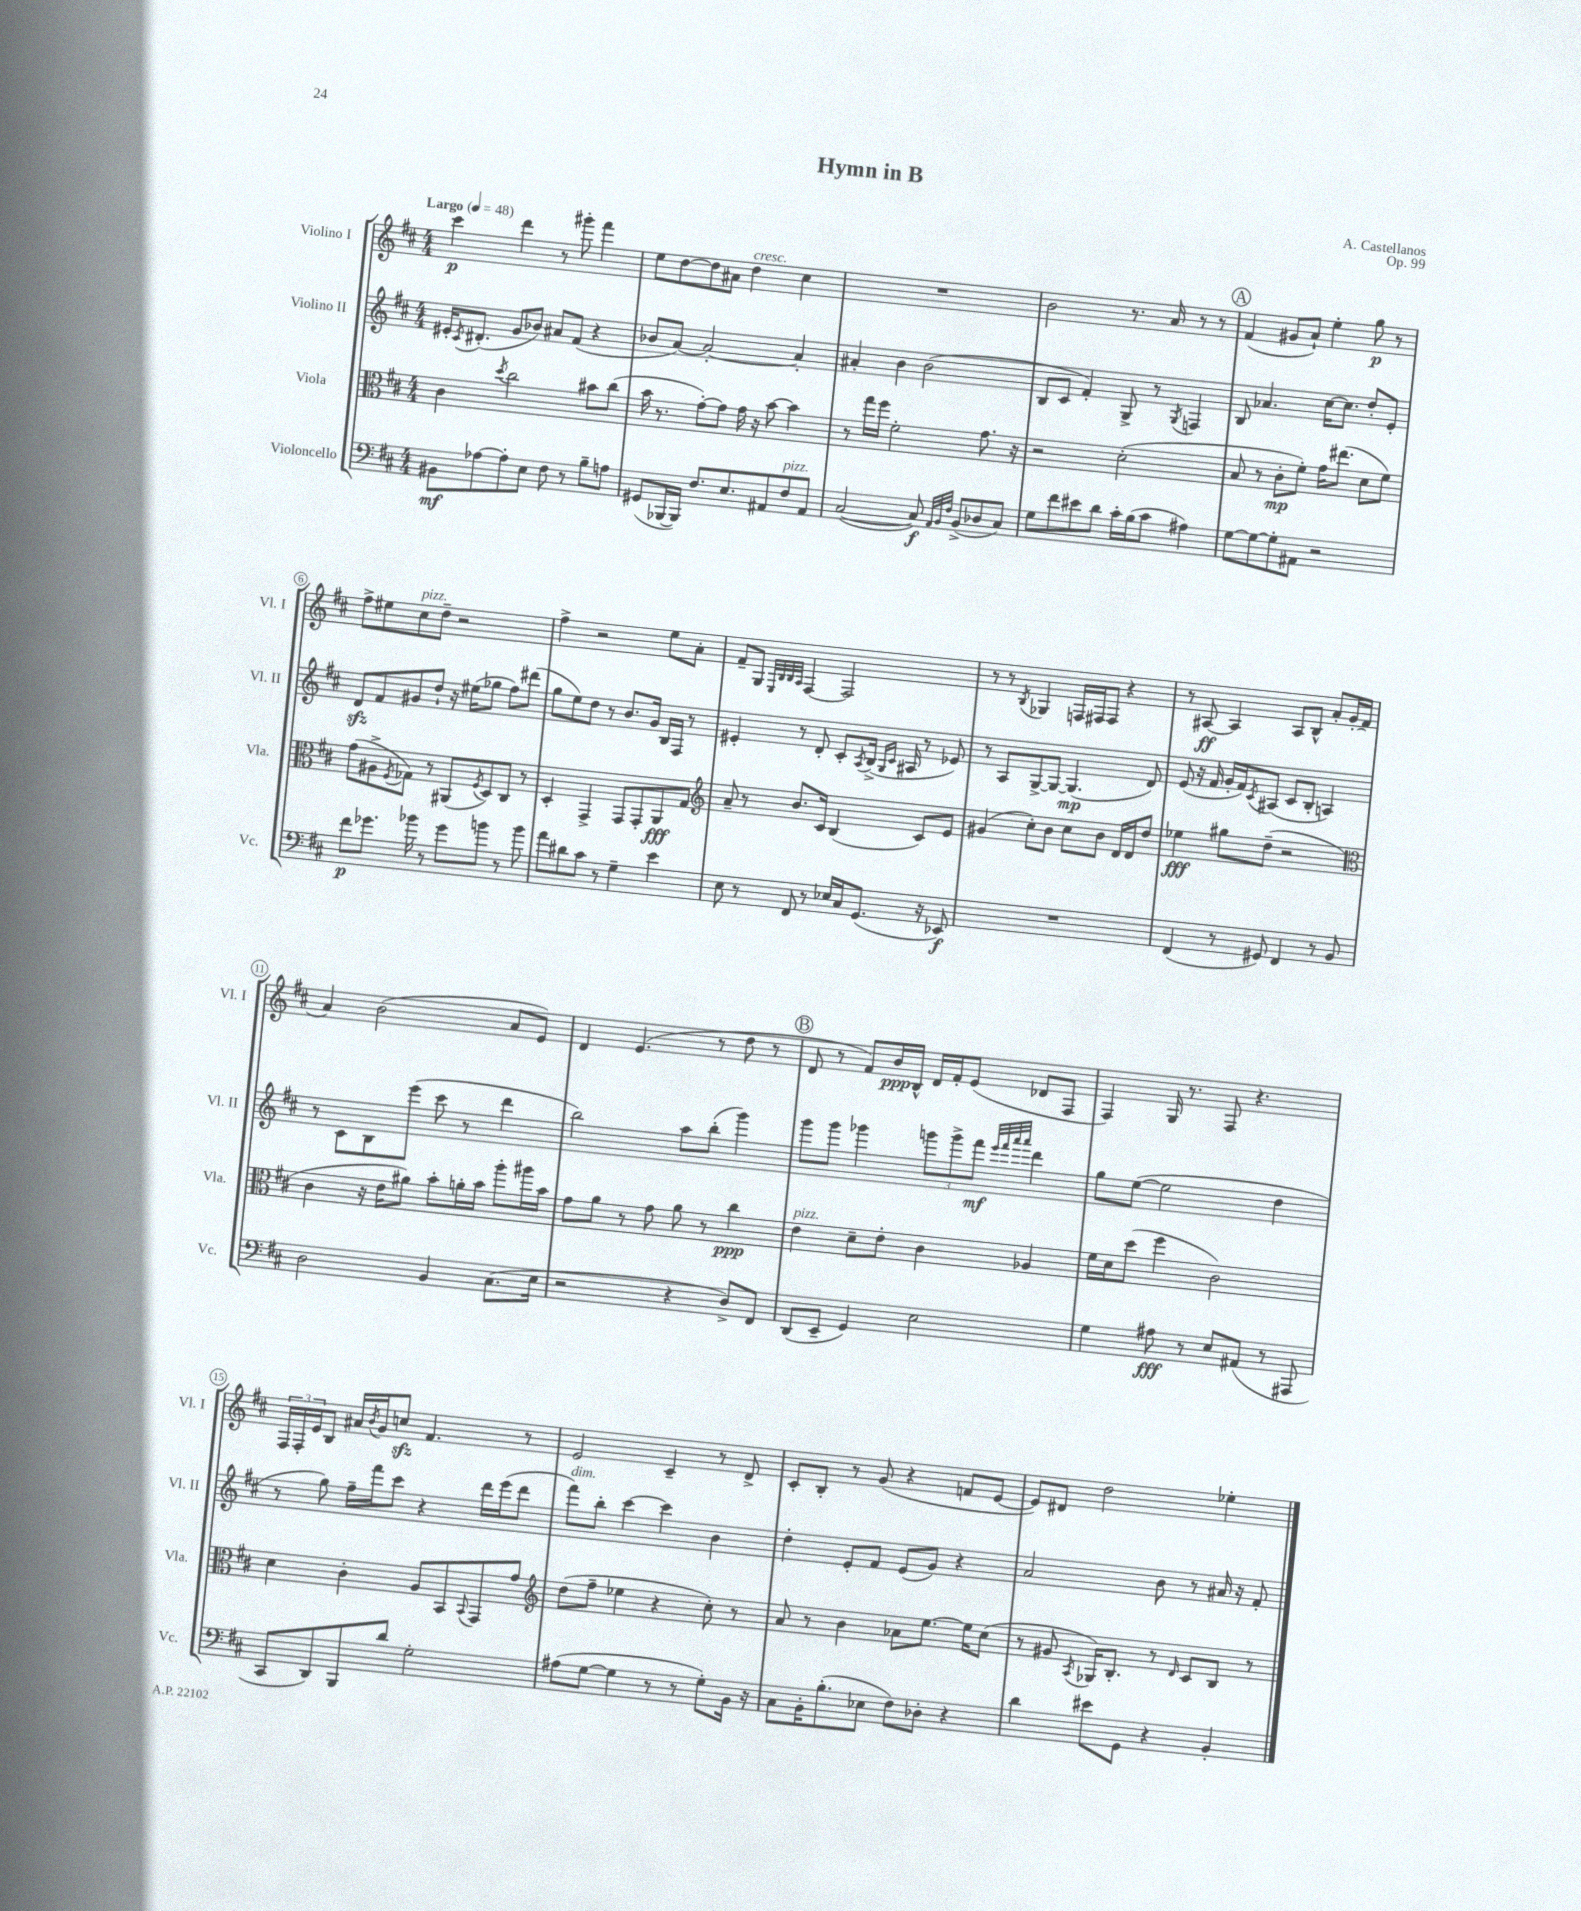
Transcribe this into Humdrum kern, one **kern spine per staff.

**kern	**kern	**kern	**kern
*staff4	*staff3	*staff2	*staff1
*clefF4	*clefC3	*clefG2	*clefG2
*k[f#c#]	*k[f#c#]	*k[f#c#]	*k[f#c#]
*M4/4	*M4/4	*M4/4	*M4/4
*MM48	*MM48	*MM48	*MM48
8BB#\L	4c#\	16e#'/LK	4ccc#\
.	.	8qc#/	.
.	.	(8.d#'/J	.
[8A-\	.	.	.
.	8qdd/	.	.
8A-'\]	2cc#\	8g/L	4ddd\
8E\J	.	8b-/J)	.
8F#\	.	8a#/L	8r
8r	.	(8f#/J	8ggg#'\
8B~\L	8b#\L	4r	4fff#\
8A\J	(8cc#\J	.	.
=	=	=	=
(8GG#/L	16b\	8b-/L	8ee\L
.	8.r	.	.
[16BBB-/L	.	[8a/J)	[8dd\
16BBB-/]JJ)	.	.	.
8.F#/L	[8g'\L)	2a'/_	8dd\]
.	8g\]J	.	8a#\J
8.E/	.	.	.
.	16g\	.	4dd\
.	16r	.	.
8AA#/	[8b\	.	.
8F#/	4b\]	4a'/]	4cc#\
8AA#/J	.	.	.
=	=	=	=
([2C#/	8r	4a#'/	1r
.	16gg\LL	.	.
.	16ff#\JJ	.	.
.	2f#'\	4b\	.
8C#/])	.	(2b\	.
32qqAA/LLL	.	.	.
32qqBB/	.	.	.
32qqF#/JJJ	.	.	.
(8BB^/L	.	.	.
8D-/	8.g\	.	.
8C#/J)	.	.	.
.	16r	.	.
=	=	=	=
8G\L	2r	8B/L	2b\
8f#\	.	8c#/J	.
8e#\	.	4f#'/)	.
8d\J	.	.	.
16c#'\LL	(2d'\	8G^/	8.r
(16B\J	.	.	.
8c#\J	.	8r	.
.	.	.	16a/
.	.	8qG/	.
4A#\)	.	4F/	8r
.	.	.	8r
=	=	=	=
[8G\L	8B/	8B/	(4f#/
8G\_	8r	4.a-/	.
8G'\]	8c#'\L	.	8g#/L
8AA#\J	8f#'\J)	.	8a`/J)
2r	16g\LK	[16cc#\LK	4ee'\
.	(8.ee#\J	8.cc#\]J	.
.	8d\L	8dd'/L	8gg\
.	8f#\J)	8e'/J	8r
=	=	=	=
8f#\L	(8g\L	8d/L	8ff#^\L
8.g-\J	8A#^\	8f#/	8ee#\
.	8qF#/	.	.
.	8G-\J)	8g#/	8cc#\
16b-\	.	.	.
8r	8r	8dd`/J	8dd~\J
8g-\L	(8AA#/L	16r	2r
.	.	(16ee#\LK	.
.	8qF#/	.	.
8b\J	8D/)	8gg-\J	.
8r	8C#/J	8ff#\L)	.
8b\	8r	(8ddd#\J	.
=	=	=	=
8a\L	4D'/	8gg\L	4ff#^\
8d#\	.	8ee\)	.
8c#\J	4GG^/	8dd\J	2r
8r	.	8r	.
4G~\	8GG/L	8.b/L	.
.	8GG'/	.	.
.	.	16g/Jk	.
4e\	8AA/	16B/LL	8ee\L
.	.	16F#/JJ	.
.	8G/J	8r	8a'\J
=	=	=	=
*	*clefG2	*	*
8E\	8a~/	4e#'/	8f#~/L
8r	8r	.	8G/J
.	.	.	32qqE/LLL
.	.	.	32qqB/
.	.	.	32qqB/
.	.	.	32qqA/JJJ
8FF#/	8.b/L	8r	[4F#/
8r	.	8d'/	.
.	16c#/Jk	.	.
16E-/LL	(4B/	8c#'/L	2F#/]
16C#/J	.	.	.
.	.	8qA/	.
(8.GG/J	.	(16B^/Jk	.
.	.	16qqG/LL	.
.	.	16qqc#/JJ	.
.	.	16A#/	.
.	8c#/L)	8r	.
16r	.	.	.
8EE-/)	8e/J	8e-/)	.
=	=	=	=
1r	(4g#/	8r	8r
.	.	8A/L	8r
.	.	.	8qB/
.	8cc#'\L)	[8G^/	4G-/
.	8b\J	8G/_J	.
.	8cc#\L	(4.G/]	16F/LL
.	.	.	16F#/J
.	8b\J	.	8F#/J
.	16d/LL	.	4r
.	16d/J	.	.
.	8dd/J	8d/)	.
=	=	=	=
(4FF#/	4ee-\	(8e/	8r
.	.	16r	[8A#/
.	.	16f#/	.
8r	8gg#\L	16g'/LL	4A#/]
.	.	16f#/J)	.
.	.	8qc#/	.
8GG#/)	(8dd~\J	(8A#/J	.
4FF#/	2r	8c#/L	8A#/L
.	.	8B'/J	8B^^/J
8r	.	4A/)	8a'/L
8BB/	.	.	16g'/L
.	.	.	(16f#/JJ
=	=	=	=
*	*clefC3	*	*
2D\	4c#\	8r	4a/)
.	.	8c#\L	.
.	16r	8B\	(2b\
.	16e\LK	.	.
.	8a#\J)	(8eee\J	.
4BB/	8b'\L	8ccc#\	.
.	16a'\L	8r	.
.	16b\JJ	.	.
(8.C#\L	8aa'\L	4ddd\	8a/L
.	16aa#\L	.	8e/J)
16E\Jk	16b\JJ	.	.
=	=	=	=
2r	8g\L	2bb\)	4d/
.	8a\J	.	.
.	8r	.	(4.e/
.	8g\	.	.
4r	8a\	8aa\L	.
.	8r	(8bb'\J	8r
8D^/L)	4cc#\	4ggg\)	8dd\
8FF#/J	.	.	8r
=	=	=	=
(8DD/L	4e\	8ggg\L	8d/
8EE~/J	.	8ggg\J	8r
4GG/)	8d~\L	4ggg-\	8f#/L)
.	8e'\J	.	16b/L
.	.	.	16B^^/JJ
2E\	4c#\	12ggg\L	16d/LL
.	.	.	16f#'/J
.	.	12ggg^\	.
.	.	.	(8e/J
.	.	12fff#\J	.
.	.	32qqeee/LLL	.
.	.	32qqfff#/	.
.	.	32qqaaa/	.
.	.	32qqaaa/JJJ	.
.	4A-/	4ddd\	8d-/L
.	.	.	8F#/J
=	=	=	=
4G\	16f#\LL	8gg\L	4F#/)
.	16d\J	.	.
.	(8dd\J	([8ee\J	.
8A#\	4ff#\	2ee\]	16G/
.	.	.	8.r
8r	.	.	.
8E/L	2c#\)	.	8F#/
(8AA#/J	.	.	4.r
8r	.	4dd\	.
8AAA#/	.	.	.
=	=	=	=
8CC#/L	4d\	8r	24F#/LL
.	.	.	24F#'/
.	.	.	24e/J
8DD/)	.	8gg\)	8B/J
8BBB/	4c#'\	16ff#~\LL	16a#/LL
.	.	.	8qb/
.	.	16fff#\J	16g/J
8d/J	.	8ccc#\J	8cc/J
2G'\	8A/L	4r	4.f#/
.	8BB/	.	.
.	8qqBB/	.	.
.	8GG/	16ddd\LL	.
.	.	(16eee\J	.
.	8g/J	8ddd\J	8r
=	=	=	=
*	*clefG2	*	*
(8A#\L	(8dd\L	8fff#\L)	2e/
[8G\J	8ff#~\J	8bb'\J	.
4G\]	4ee-\	[4ccc#\	.
8r	4r	4ccc#\]	4c#~/
8r	.	.	.
8G'\L)	8cc#'\)	4b\	8r
16BB\Jk	8r	.	8d^/
16r	.	.	.
=	=	=	=
8C#\L	8a/	4dd'\	8c#'/L
16BB'\K	8r	.	8B'/J
(8.B'\	.	.	.
.	4b\	8e'/L	8r
8E-\J	.	8f#/J	(8g/
8F#\L)	8a-\L	(8e/L	4r
8D-'\J	[8.ee\J	8g/J)	.
4r	.	4r	8f/L
.	16ee\]LK	.	.
.	(8cc#\J	.	[8e/J
=	=	=	=
4d\	8r	2a/	8e/]L)
.	8g#/	.	8d#/J
.	8qA/	.	.
8e#\L	16G-/LK)	.	2dd\
.	8.B'/J	.	.
8GG\J	.	.	.
4r	8r	8b\	.
.	16qqd/	.	.
.	8c#/L	8r	.
4BB'/	8B/J	16a#/	4ee-'\
.	.	16r	.
.	8r	8f#'/	.
==	==	==	==
*-	*-	*-	*-
